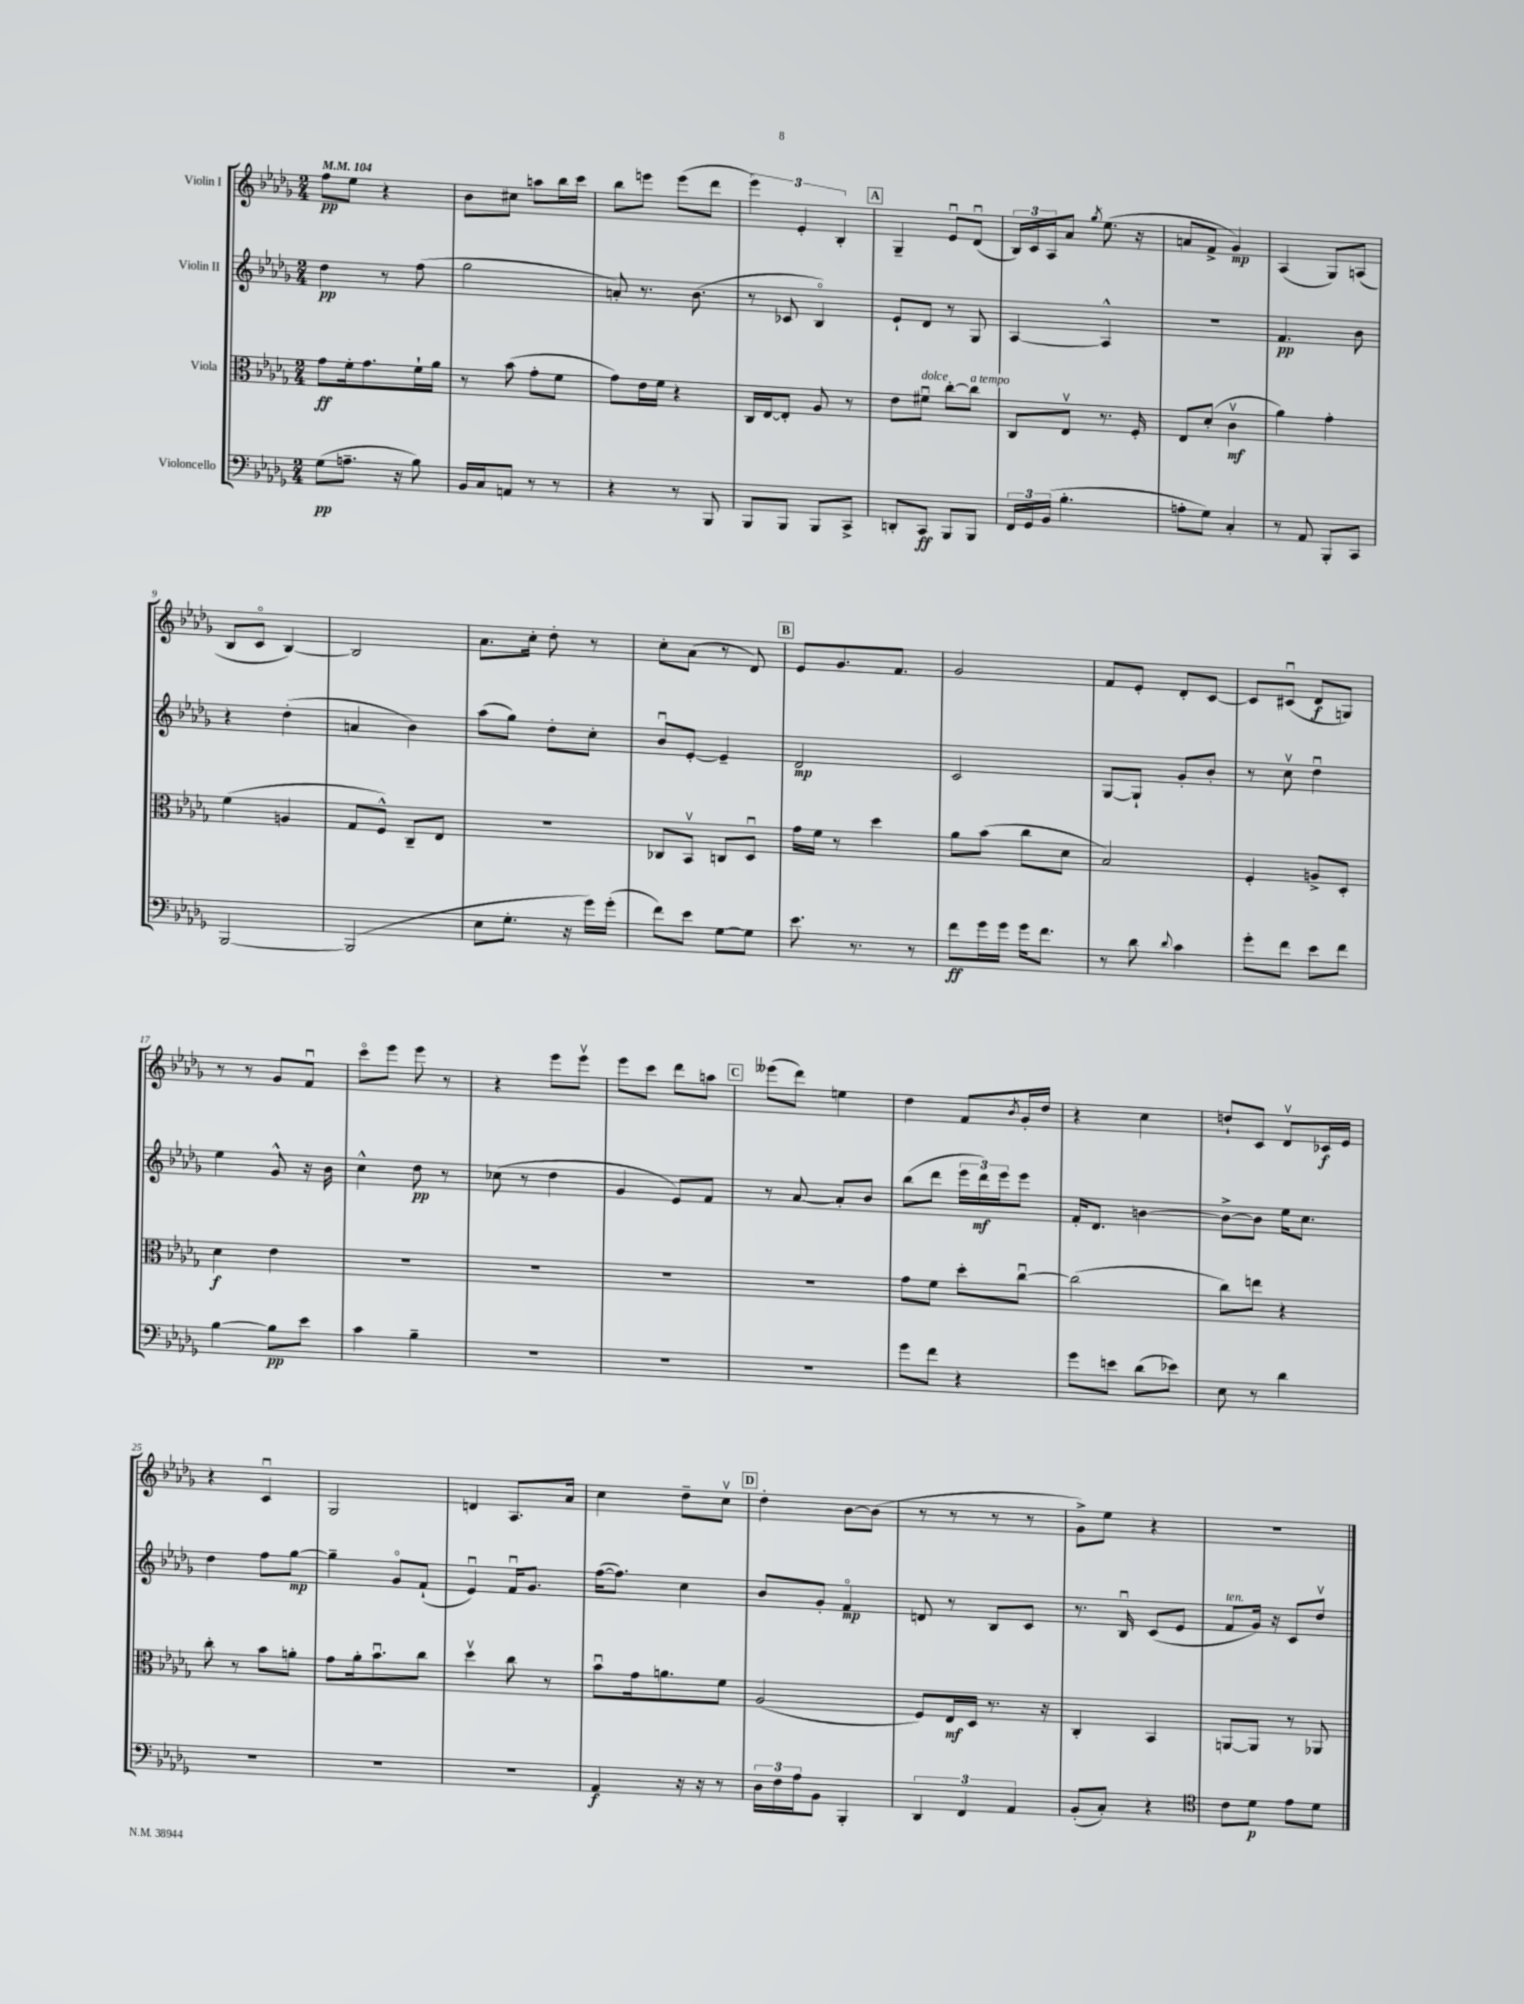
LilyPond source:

<<
\new StaffGroup <<
\new Staff = "s0" \with { instrumentName = "Violin I" } {
    \clef treble \key des \major \numericTimeSignature \time 2/4 \tempo 4 = 104
    f''8\pp ees''8 r4 |
    bes'8 cis''8 a''8 bes''16 c'''16 |
    bes''8 e'''8 e'''8( des'''8 |
    \tuplet 3/2 { ees'''4) ees'4-. bes4-. } |
    \mark \markup { \box "A" } ges4-- ees'8\downbow des'8\downbow( |
    \tuplet 3/2 { bes16) c'16 aes16 } aes'8 \acciaccatura { ges''8 } ees''8.( r16 |
    a'8 f'8-> ges'4\mp) |
    aes4( ges8) a8( |
    bes8 c'8\flageolet bes4~) |
    bes2 |
    aes'8. c''16-. des''8-. r8 |
    c''8-. aes'8( r8 des'8) |
    \mark \markup { \box "B" } ees'8 ges'8. f'8. |
    ges'2 |
    f'8 ees'8-. des'8-. c'8~ |
    c'8 cis'8\downbow( des'8\f g8) |
    r8 r8 ges'8 f'8\downbow |
    c'''8\flageolet ees'''8 ees'''8 r8 |
    r4 ees'''8 ees'''8\upbow |
    ees'''8 c'''8 des'''8 a''8 |
    \mark \markup { \box "C" } eeses'''8( des'''8) e''4 |
    des''4 f'8 \acciaccatura { bes'8 } ges'16-. des''16 |
    r4 c''4 |
    d''8-! c'8 des'8\upbow ces'16\f ees'16 |
    r4 c'4\downbow |
    ges2 |
    d'4 aes8. aes'16 |
    c''4 des''8-- c''8\upbow |
    \mark \markup { \box "D" } des''4-. bes'8~ bes'8( |
    r8 r8 r8 r8 |
    ges'8->) ees''8 r4 |
    r2 \bar "|." |
}
\new Staff = "s1" \with { instrumentName = "Violin II" } {
    \clef treble \key des \major \numericTimeSignature \time 2/4
    des''4\pp r8 f''8( |
    ges''2 |
    a'8-.) r8. bes'8.( |
    r8 ces'8 bes4\flageolet) |
    \mark \markup { \box "A" } ees'8-! des'8 r8 ges8 |
    aes4~ aes4-^ |
    r2 |
    f'4.\pp bes'8 |
    r4 des''4-.( |
    a'4 bes'4) |
    aes''8( ges''8) des''8-. c''8-. |
    bes'8\downbow ees'8~-. ees'4-- |
    \mark \markup { \box "B" } des'2\mp |
    c'2 |
    ges8~ ges8-! ges'8-. bes'8-. |
    r8 c''8\upbow des''4\downbow |
    ees''4 ges'8-^ r16 bes'16 |
    c''4-^ des''8\pp r8 |
    ces''8( r8 des''4 |
    ges'4 ees'8) f'8 |
    \mark \markup { \box "C" } r8 aes'8~ aes'8-. bes'8 |
    bes''8( des'''8 \tuplet 3/2 { ees'''16 des'''16\mf) ees'''16 } ees'''8 |
    f'16-. des'8. b'4~ |
    b'8~-> b'8 ees''16 c''8. |
    des''4 f''8 ges''8~\mp |
    ges''4-- ges'8\flageolet f'8-!( |
    ees'4\downbow) f'16\downbow ges'8. |
    f''16~( f''8.) c''4 |
    \mark \markup { \box "D" } bes'8 ges'8-. f'4\flageolet\mp |
    d'8 r8 bes8 c'8 |
    r8. bes16\downbow c'8( ees'8 |
    f'8^\markup { \italic "ten." } ges'16) r16 c'8 des''8\upbow \bar "|." |
}
\new Staff = "s2" \with { instrumentName = "Viola" } {
    \clef alto \key des \major \numericTimeSignature \time 2/4
    ges'8\ff f'16-. ges'8. f'16-! aes'16 |
    r8 bes'8( ges'8-. f'8 |
    ges'8) ees'16 f'16 r4 |
    c16 ees16~ ees8-. aes8 r8 |
    \mark \markup { \box "A" } ees'8 fis'8\downbow^\markup { \italic "dolce" } c''8~-. c''8^\markup { \italic "a tempo" } |
    c8 ees8\upbow r8. f16-. |
    ees8 des'8-.( c'4\upbow\mf |
    aes'4) ges'4-. |
    f'4( a4 |
    ges8 f8-^) c8-- ees8 |
    R2 |
    ces8 bes,8\upbow c8 des8\downbow |
    \mark \markup { \box "B" } ges'16 f'16 r8 des''4 |
    aes'8 bes'8( c''8 des'8 |
    bes2) |
    f4-. a8-> des8-. |
    des'4\f ees'4 |
    R2 |
    R2 |
    R2 |
    \mark \markup { \box "C" } R2 |
    ges'8 f'8 des''8-. c''8~\downbow |
    c''2( |
    c''8) e''8 r4 |
    c''8-. r8 bes'8 a'8-. |
    ges'8 aes'16-. bes'8.\downbow c''8 |
    des''4\upbow c''8 r8 |
    bes'8\downbow ges'16 a'8. f'8 |
    \mark \markup { \box "D" } aes2( |
    f8) ees16\mf des16 r8. r16 |
    c4-. bes,4 |
    a,8~ a,8 r8 aes,8 \bar "|." |
}
\new Staff = "s3" \with { instrumentName = "Violoncello" } {
    \clef bass \key des \major \numericTimeSignature \time 2/4
    ges8\pp( a8.-- r16 bes8) |
    bes,16 c16 a,8 r8 r8 |
    r4 r8 bes,,8 |
    bes,,8 bes,,8 bes,,8 c,8-> |
    \mark \markup { \box "A" } d,8-. c,8\ff bes,,8 bes,,8 |
    \tuplet 3/2 { f,16 ges,16 bes,16( } bes4.-. |
    a8-. ges8) c4-. |
    r8 aes,8 bes,,8-. c,8 |
    bes,,2~ |
    bes,,2( |
    ees8 ges8.-. r16 ges'16) ges'16-.( |
    f'8) ees'8 ges8~ ges8 |
    \mark \markup { \box "B" } ees'8. r8. r8 |
    f'8\ff ges'16 ges'16 ges'16 f'8. |
    r8 des'8 \appoggiatura { des'8 } c'4 |
    ges'8-. f'8 ees'8 f'8 |
    bes4~ bes8\pp ees'8 |
    c'4 bes4-- |
    R2 |
    R2 |
    \mark \markup { \box "C" } R2 |
    ges'8 f'8 r4 |
    ges'8 e'8 des'8( ees'8) |
    ees8 r8 des'4 |
    R2 |
    R2 |
    R2 |
    aes,4\f r16 r16 r8 |
    \mark \markup { \box "D" } \tuplet 3/2 { des16 f16 aes16 } bes,8 bes,,4-. |
    \tuplet 3/2 { des,4 f,4 aes,4 } |
    bes,8-.( c8-.) r4 |
    \clef tenor c'8 des'8\p ees'8 des'8 \bar "|." |
}
>>
>>
